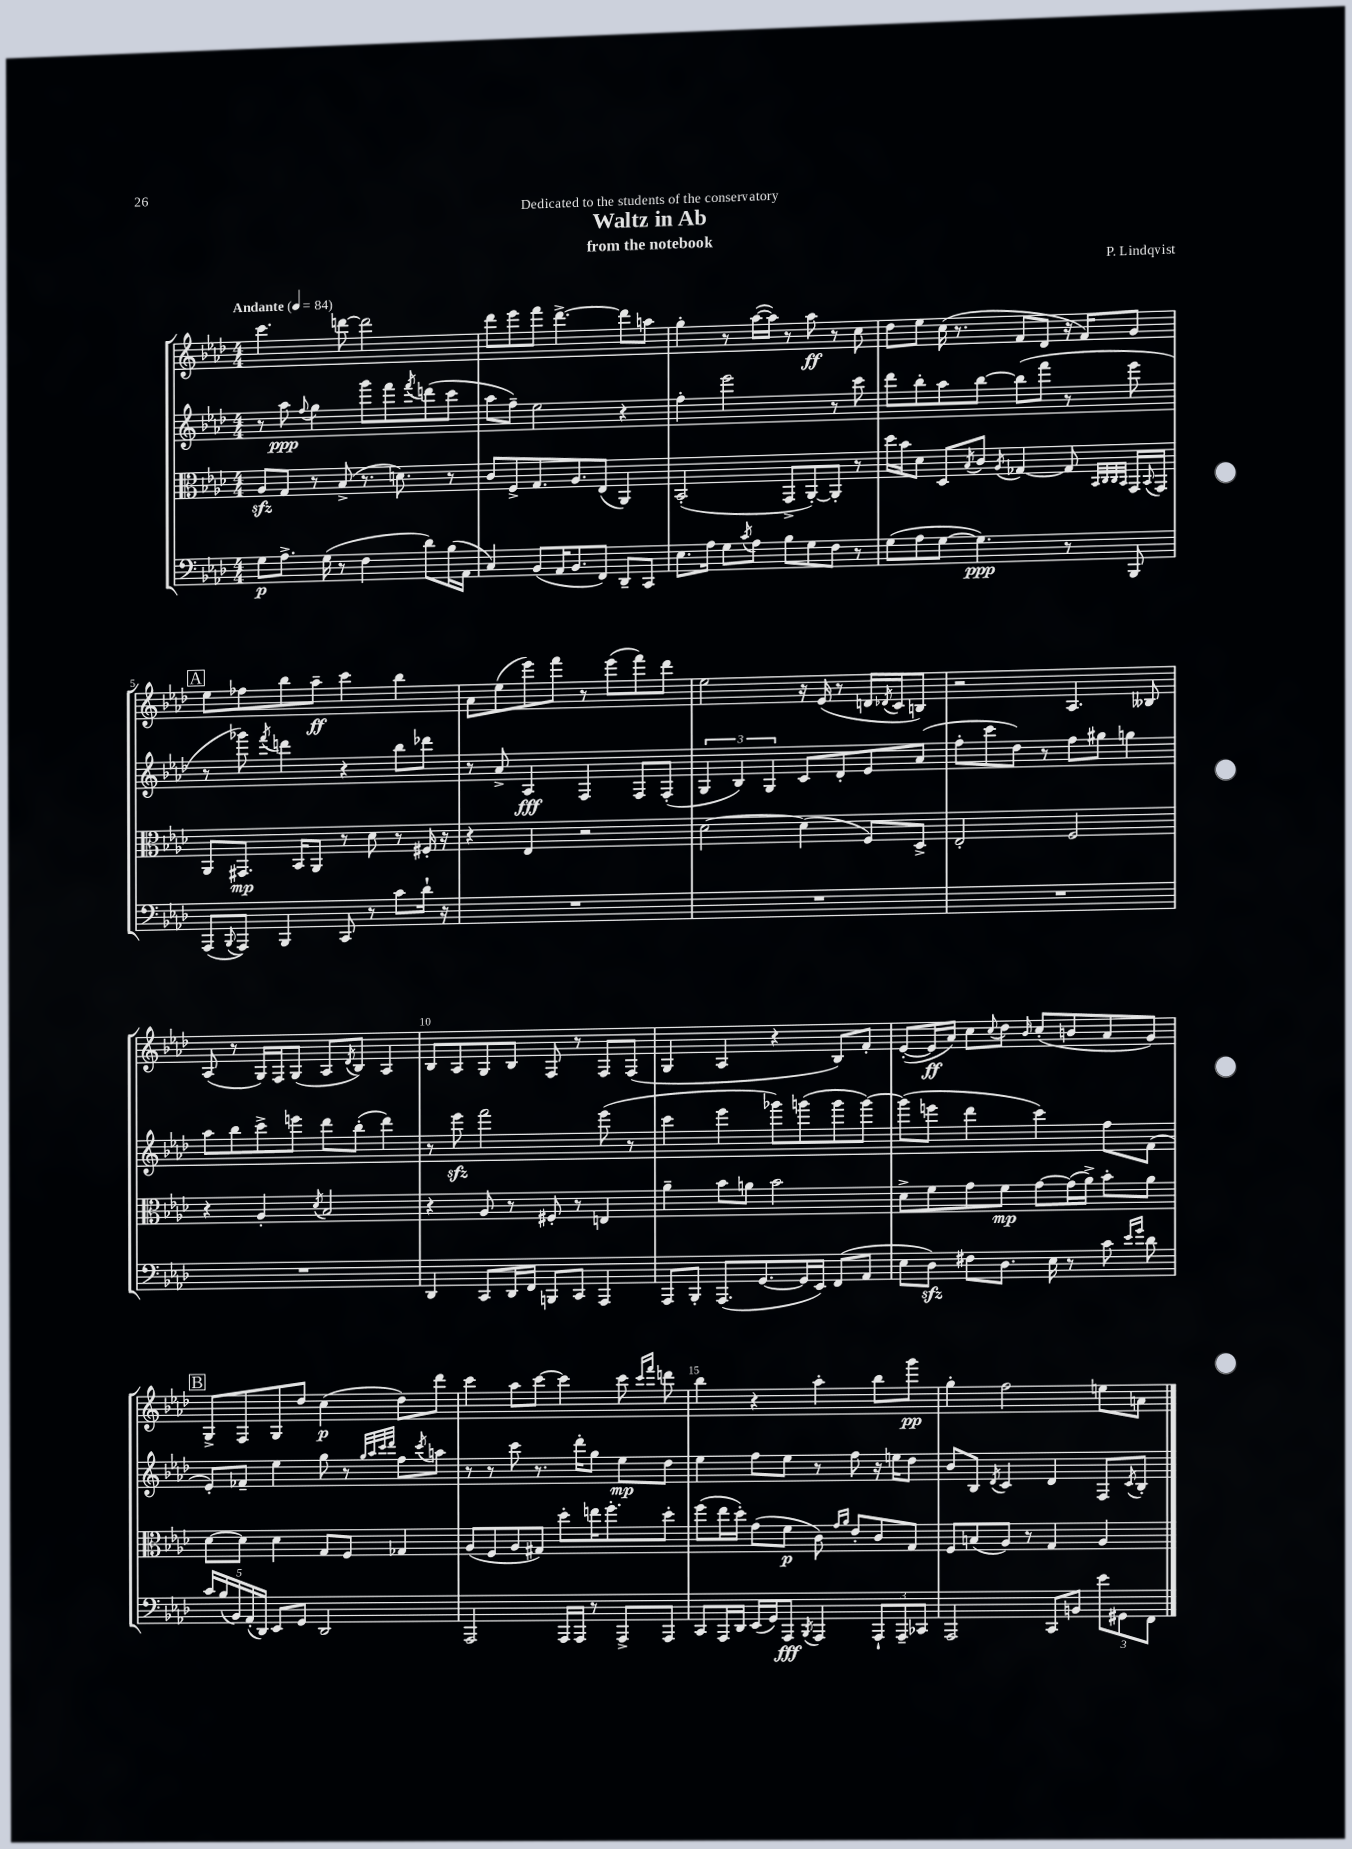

**kern	**kern	**kern	**kern
*staff4	*staff3	*staff2	*staff1
*clefF4	*clefC3	*clefG2	*clefG2
*k[b-e-a-d-]	*k[b-e-a-d-]	*k[b-e-a-d-]	*k[b-e-a-d-]
*M4/4	*M4/4	*M4/4	*M4/4
*MM84	*MM84	*MM84	*MM84
8G	8A-	8r	4.ccc
8.A-^	8G	8aa-	.
.	.	8qqff	.
.	8r	4gg	.
(16G	.	.	.
8r	(8B-^	.	[8ddd
4F	8.r	8ggg	2ddd]
.	.	8fff	.
.	8.d)	.	.
.	.	8qfff	.
8d-)	.	(8ddd	.
(16B-	8r	8ccc	.
16AA-	.	.	.
=	=	=	=
4C)	8c	8aa-	8ddd-
.	8F^	8ff~)	8eee-
(8BB-	8.G	2ee-	8fff
16AA-	.	.	[4.ddd-^
8.BB-	8.A-	.	.
8FF)	(8E-	.	.
8DD-~	4AA-)	4r	8ddd-]
8CC	.	.	8aa
=	=	=	=
8.E-	(2BB-'	4ff'	4gg'
16A-	.	.	.
8G	.	2eee-	8r
8qc	.	.	.
8A-	.	.	([16aa-
.	.	.	16aa-])
8B-	8GG^	.	8r
8G	[8AA-')	.	8aa-
8F	8AA-']	8r	8r
8r	8r	8ccc	8cc
=	=	=	=
(8G	16dd-	8ddd-	8dd-
.	16b-	.	.
8A-	8d-	8bb-'	8ee-
[8G	8D-	8aa-	(16cc
.	.	.	8.r
.	8qB-	.	.
4.G])	8c	[8bb-	.
.	8qA-	.	.
.	[4G-	(8bb-]	8f
.	.	8fff	8d-
8r	8G-]	8r	16r
.	.	.	16f)
.	32qqBB-	.	.
.	32qqC	.	.
.	32qqC	.	.
.	32qqBB-	.	.
8BBB-	16GG	8eee-	8g
.	8qqBB-	.	.
.	16GG	.	.
=	=	=	=
(8AAA-	8AA-	8r	8ee-
8qqBBB-	.	.	.
8AAA-)	8.GG#	8ggg-)	8ff-
.	.	8qfff	.
4BBB-	.	4ddd	8bb-
.	16BB-	.	.
.	8AA-	.	8aa-~
8CC	8r	4r	4ccc
8r	8d-	.	.
8c	8r	8bb-	4bb-
16d-`	16F#'	8ddd-	.
16r	16r	.	.
=	=	=	=
1r	4r	8r	8a-
.	.	8a-^	(8ee-
.	4E-	4A-	8eee-)
.	.	.	8fff
.	2r	4F	8r
.	.	.	(8eee-
.	.	8F	8fff)
.	.	(8F'	8ddd-
=	=	=	=
1r	[2d-	6G	2ee-
.	.	6B-)	.
.	.	6G	.
.	(4d-]	8c	16r
.	.	.	(16e-
.	.	8d-'	8r
.	8F)	8e-	16d
.	.	.	8qd-
.	.	.	16c
.	8D-^	(8a-	8B)
=	=	=	=
1r	2E-'	8ff'	2r
.	.	8ccc	.
.	.	8dd-)	.
.	.	8r	.
.	2F	8ff	4.A-
.	.	8gg#	.
.	.	4gg	.
.	.	.	8B--
=	=	=	=
1r	4r	8aa-	(8A-
.	.	8bb-	8r
.	4A-'	8ccc^	16G)
.	.	.	16F
.	.	8eee	(8G
.	8qd-	.	.
.	2B-	8ddd-	8A-
.	.	.	8qd-
.	.	(8bb-'	8B-)
.	.	4ddd-)	4A-
=	=	=	=
4DD-	4r	8r	8B-
.	.	8eee-	8A-
8CC	8A-	2fff	8G
16DD-	8r	.	8B-
16FF	.	.	.
8BBB	8F#'	.	8F
8CC	8r	.	8r
4AAA-	4E	(8eee-	8F
.	.	8r	(8F
=	=	=	=
8AAA-	4a-~	4ccc	4G
8BBB-'	.	.	.
(8.AAA-	8b-	4eee-	4A-
.	8a	.	.
[8.GG	.	.	.
.	2b-	8ggg-)	4r
16GG]	.	(8ggg	.
16EE-)	.	.	.
(8FF	.	8ggg	8B-)
8AA-	.	[8ggg)	8f'
=	=	=	=
8E-	8d-^	(8ggg]	([8e-'
8D-)	8f	8eee	16e-]
.	.	.	16a-)
8F#	8g	4ddd-	8cc
.	.	.	8qqcc
8.D-	8f	.	8dd-
.	.	.	16qqb-
.	[8g	4ccc)	(8cc'
16E-	.	.	.
8r	(16g]	.	8b
.	16a-^)	.	.
8c	8b-'	8ff	8a-
16qqe-	.	.	.
16qqg	.	.	.
8d-	8a-	(8f	8g)
=	=	=	=
20c	[8d-	8e-')	8G^
(20B-	.	.	.
20BB-)	.	.	.
.	8d-]	8f-~	8F
(20AA-'	.	.	.
20DD-)	.	.	.
8EE-	4d-	4ee-	8G
8GG	.	.	8dd-
2DD-	8G	8gg	(4cc
.	8F	8r	.
.	.	32qqgg	.
.	.	32qqaa-	.
.	.	32qqccc	.
.	.	32qqddd-	.
.	4G-	8ff	8dd-)
.	.	8qccc	.
.	.	8aa	8ddd-
=	=	=	=
2AAA-	(8A-	8r	4ccc
.	8F	8r	.
.	8A-	8ccc	8aa-
.	8G#)	8.r	[8ccc
16AAA-	8dd-'	.	4ccc]
16AAA-	.	16ddd-'	.
8r	16ee	8gg	.
.	8.ff'	.	.
8AAA-^	.	8ee-	8ccc
.	.	.	16qqccc
.	.	.	16qqfff
8AAA-	8dd-'	8dd-	8ddd
=	=	=	=
8CC	(8ff	4ee-	4bb-
16AAA-	16ee-	.	.
16DD-	16dd-')	.	.
(16EE-	(8g	8ff	4r
16GG)	.	.	.
8AAA-	8f	8ee-	.
8qBBB-	.	.	.
4AAA-	8c)	8r	4aa-'
.	16qqg	.	.
.	16qqa-	.	.
.	8e-'	8ff	.
12AAA-`	8c	16r	8bb-
.	.	16ee	.
12AAA-~	.	.	.
.	8G	8dd-	8ggg
12CC-	.	.	.
=	=	=	=
2AAA-	8F	8b-	4gg'
.	(8B	8B-	.
.	.	8qd-	.
.	8A-)	4c	2ff
.	8r	.	.
8CC	4G	4d-	.
8BB	.	.	.
12e-	4A-	8F	8ee
12GG#	.	.	.
.	.	8qc	.
.	.	8B-'	8a
12FF	.	.	.
==	==	==	==
*-	*-	*-	*-
